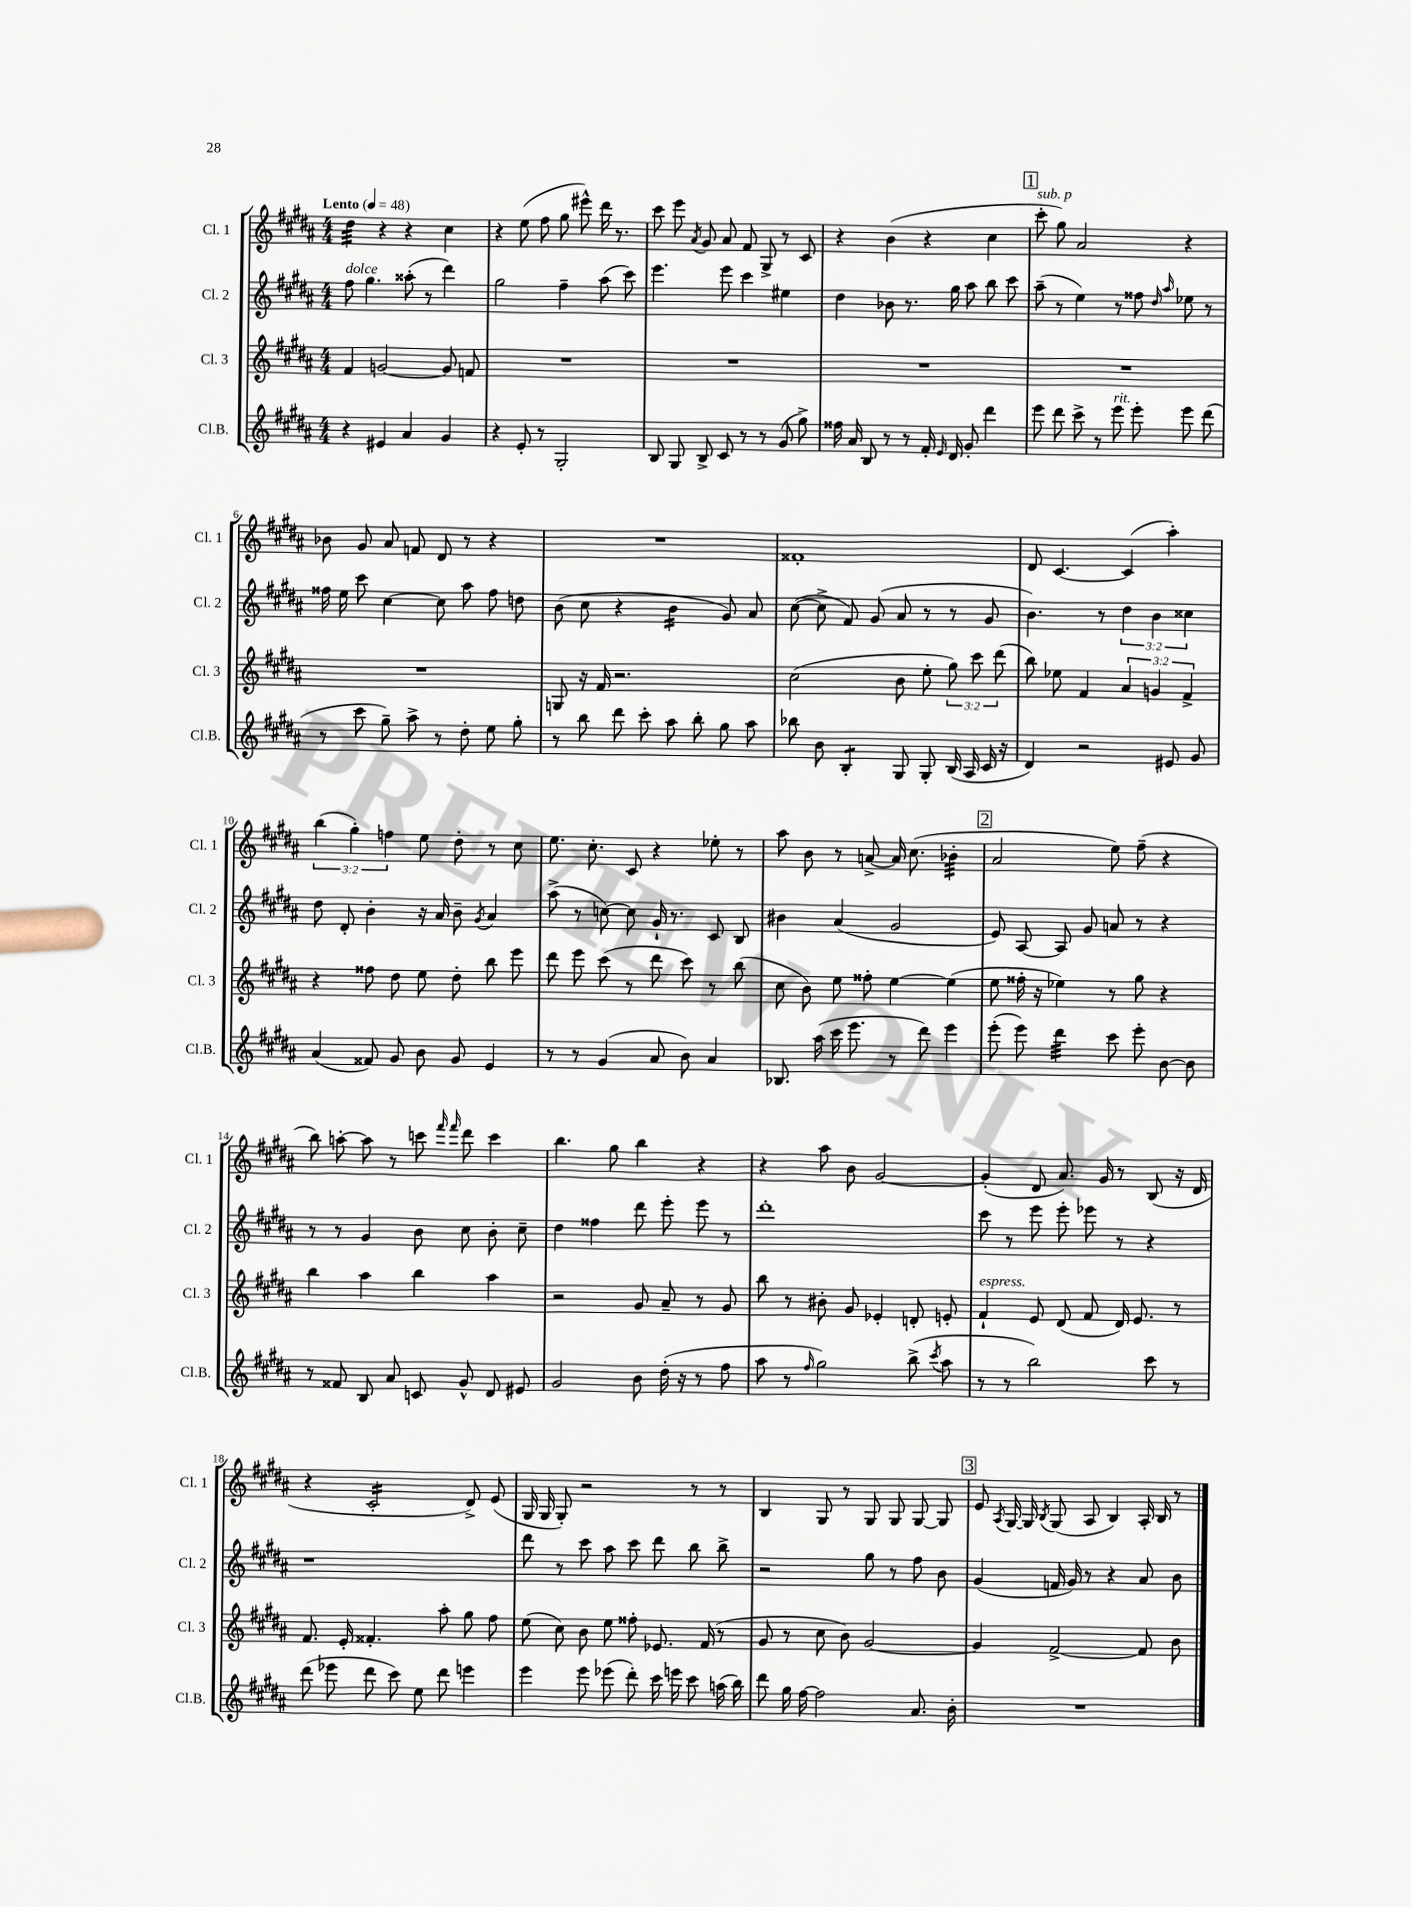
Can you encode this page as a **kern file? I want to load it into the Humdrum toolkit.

**kern	**kern	**kern	**kern
*staff4	*staff3	*staff2	*staff1
*clefG2	*clefG2	*clefG2	*clefG2
*k[f#c#g#d#a#]	*k[f#c#g#d#a#]	*k[f#c#g#d#a#]	*k[f#c#g#d#a#]
*M4/4	*M4/4	*M4/4	*M4/4
*MM48	*MM48	*MM48	*MM48
4r	4f#/	8ff#\	4dd#\
.	.	4.gg#\	.
4e#/	[2g/	.	4r
4a#/	.	(8aa##'\	4r
.	.	8r	.
4g#/	8g/]	4ddd#\)	4cc#\
.	8f/	.	.
=	=	=	=
4r	1r	2gg#\	4r
8e'/	.	.	(8ee\
8r	.	.	8ff#\
2G#'/	.	4ff#~\	8gg#\
.	.	.	8eee#^^\)
.	.	(8aa#\	16ddd#\
.	.	.	8.r
.	.	8ccc#\)	.
=	=	=	=
8B/	1r	4.eee\	8ccc#\
8G#/	.	.	8eee\
.	.	.	8qa#/
8B^/	.	.	8g#/
8c#/	.	8eee\	8a#/
8r	.	4ccc#\	8f#/
8r	.	.	8G#^/
(8g#/	.	4ee#\	8r
8gg#^\)	.	.	8c#/
=	=	=	=
16ff##\	1r	4dd#\	4r
16a#/	.	.	.
8B/	.	.	.
8r	.	8b-\	(4b\
8r	.	8.r	.
16f#'/	.	.	4r
16qqe/	.	.	.
16d#/	.	16gg#\	.
8g#'/	.	8aa#\	.
4ddd#\	.	8bb\	4cc#\
.	.	8ccc#\	.
=	=	=	=
8eee\	1r	(8aa#~\	8ccc#'\
8ddd#\	.	8r	8gg#\)
8ccc#^\	.	4ee\)	2a#/
8r	.	.	.
8eee\	.	8r	.
8eee'\	.	8ff##\	.
.	.	16qqdd#/	.
.	.	16qqaa#/	.
8eee\	.	8ee-\	4r
(8ddd#\	.	8r	.
=	=	=	=
8r	1r	16ff##\	8b-\
.	.	16ee\	.
8ccc#\	.	8ccc#\	8g#/
8gg#~\)	.	[4cc#\	8a#/
8aa#^\	.	.	8f/
8r	.	8cc#\]	8d#/
8dd#'\	.	8aa#\	8r
8ee\	.	8ff##\	4r
8gg#'\	.	8dd\	.
=	=	=	=
8r	8G/	(8b\	1r
8bb\	16r	8cc#\	.
.	16f#/	.	.
8ddd#\	2.r	4r	.
8ccc#'\	.	.	.
8aa#\	.	4b\	.
8bb'\	.	.	.
8gg#\	.	8g#/)	.
8aa#\	.	8a#/	.
=	=	=	=
8bb-\	(2cc#\	([8cc#\	1f##'
8b\	.	8cc#^\]	.
4B'/	.	8f#/)	.
.	.	(8g#/	.
8G#/	8b\	8a#/	.
8G#'/	8ee'\	8r	.
(16B/	12gg#\)	8r	.
16A#/	.	.	.
.	12ccc#\	.	.
16c#/	.	8g#/	.
.	(12ddd#\	.	.
16r	.	.	.
=	=	=	=
4d#/)	8bb\)	4.b\)	8d#/
.	8ee-\	.	[4.c#/
2r	4f#/	.	.
.	.	8r	.
.	6a#/	6dd#\	(4c#/]
.	6g/	6b\	.
8e#/	.	.	4aa#'\)
.	6f#^/	6cc##\	.
8g#/	.	.	.
=	=	=	=
(4a#/	4r	8dd#\	(6bb\
.	.	8d#'/	.
.	.	.	6gg#'\)
8f##/)	8ff##\	4b'\	.
.	.	.	6ff\
8g#/	8dd#\	.	.
8b\	8ee\	16r	8ee\
.	.	16a#/	.
8g#/	8dd#'\	8b~\	8dd#'\
.	.	8qg#/	.
4e/	8bb\	4a#/	8r
.	8eee\	.	8cc#\
=	=	=	=
8r	8ddd#\	(8aa#^\	8.ee\
8r	8eee\	8r	.
.	.	.	8.cc#'\
(4g#/	(8ccc#\	[8cc\)	.
.	8r	8cc\]	8c#/
8a#/	8ddd#\	16g#`/	4r
.	.	8.r	.
8b\)	8ccc#\)	.	.
4a#/	8r	8c#/	8ee-'\
.	(8bb\	8B/	8r
=	=	=	=
8.B-/	8cc#\	4b#\	8aa#\
.	8b\)	.	8b\
(16aa#\	.	.	.
16ccc#\	8ee\	(4a#/	8r
8.eee\	.	.	.
.	8ff##'\	.	[8a^/
8r	[4ee\	2g#/	16a/]
.	.	.	(8.cc#\
8ddd#\)	.	.	.
4eee\	(4ee\]	.	4b-'\
=	=	=	=
(8eee'\	8ee\	8e/)	2a#/
8eee\)	16ff##'\	[8A#/	.
.	16r	.	.
4ddd#\	4ee-\)	8A#/]	.
.	.	8g#/	.
8ccc#\	8r	8a/	8ee\)
8eee'\	8gg#\	8r	(8ff#~\
[8b\	4r	4r	4r
8b\]	.	.	.
=	=	=	=
8r	4bb\	8r	8bb\)
8f##/	.	8r	[8aa'\
8B/	4aa#\	4g#/	8aa\]
8a#/	.	.	8r
8c/	4bb\	8b\	8ccc\
.	.	.	16qqfff#/
.	.	.	16qqfff#/
8g#^^/	.	8cc#\	8ddd#\
8d#/	4aa#\	8b'\	4ccc\
8e#/	.	8cc#~\	.
=	=	=	=
2g#/	2r	4dd#\	4.bb\
.	.	4ff##\	.
.	.	.	8gg#\
8b\	8g#/	8ddd#\	4bb\
(16dd#'\	8a#~/	8eee'\	.
16r	.	.	.
8r	8r	8eee\	4r
8ff#\	8g#/	8r	.
=	=	=	=
8aa#\	8bb\	1ddd#'	4r
8r	8r	.	.
16qqff#/	.	.	.
2gg#\)	8b#'\	.	8aa#\
.	8g#/	.	8b\
.	4e-'/	.	[2g#/
(8bb^\	8d'/	.	.
8qccc#/	.	.	.
8aa#\	8e'/	.	.
=	=	=	=
8r	4f#`/	8ccc#\	(4g#'/]
8r	.	8r	.
2bb\)	8e/	8eee\	8d#/
.	(8d#/	8eee'\	8.a#/)
.	8f#/	8eee-\	.
.	.	.	16g#/
.	16d#/)	8r	8r
.	8.e/	.	.
8ccc#\	.	4r	(8B/
8r	8r	.	16r
.	.	.	16d#/
=	=	=	=
(8ddd#\	8.f#/	1r	4r
8eee-\	.	.	.
.	16e'/	.	.
8ddd#\	4.f##'/	.	2c#'/
8ccc#\)	.	.	.
8ee\	.	.	.
8ddd#\	8aa#'\	.	.
4eee\	8gg#\	.	8d#^/)
.	8ff#\	.	(8e/
=	=	=	=
4eee\	(8ee\	8ddd#\	16G#/
.	.	.	16G#/
.	8cc#\)	8r	8G#'/)
8eee\	8b\	8ccc#\	2r
(8eee-\	8ee\	8aa#\	.
8ddd#'\)	8ff##'\	8ccc#\	.
16ccc#\	8.e-/	8ddd#\	.
16eee\	.	.	.
8ccc#\	.	8bb\	8r
.	(16f#/	.	.
(16aa\	8r	8bb^\	8r
16bb\)	.	.	.
=	=	=	=
8ddd#\	8g#/	2r	4B/
16gg#\	8r	.	.
[16ff#\	.	.	.
2ff#\]	8cc#\	.	8G#/
.	8b\)	.	8r
.	[2g#/	8gg#\	8G#/
.	.	8r	8G#/
8.a#/	.	8ff#\	[8G#/
.	.	8b\	8G#/]
16b'\	.	.	.
=	=	=	=
1r	4g#/]	(4g#/	8e/
.	.	.	8qA#/
.	.	.	[16G#/
.	.	.	16G#/]
.	.	.	8qB/
.	[2f#^/	16f/	(8G#/
.	.	16g#/)	.
.	.	8r	8A#/
.	.	4r	4B/)
.	8f#/]	8a#/	16A#'/
.	.	.	16B/
.	8b\	8b\	8r
==	==	==	==
*-	*-	*-	*-
